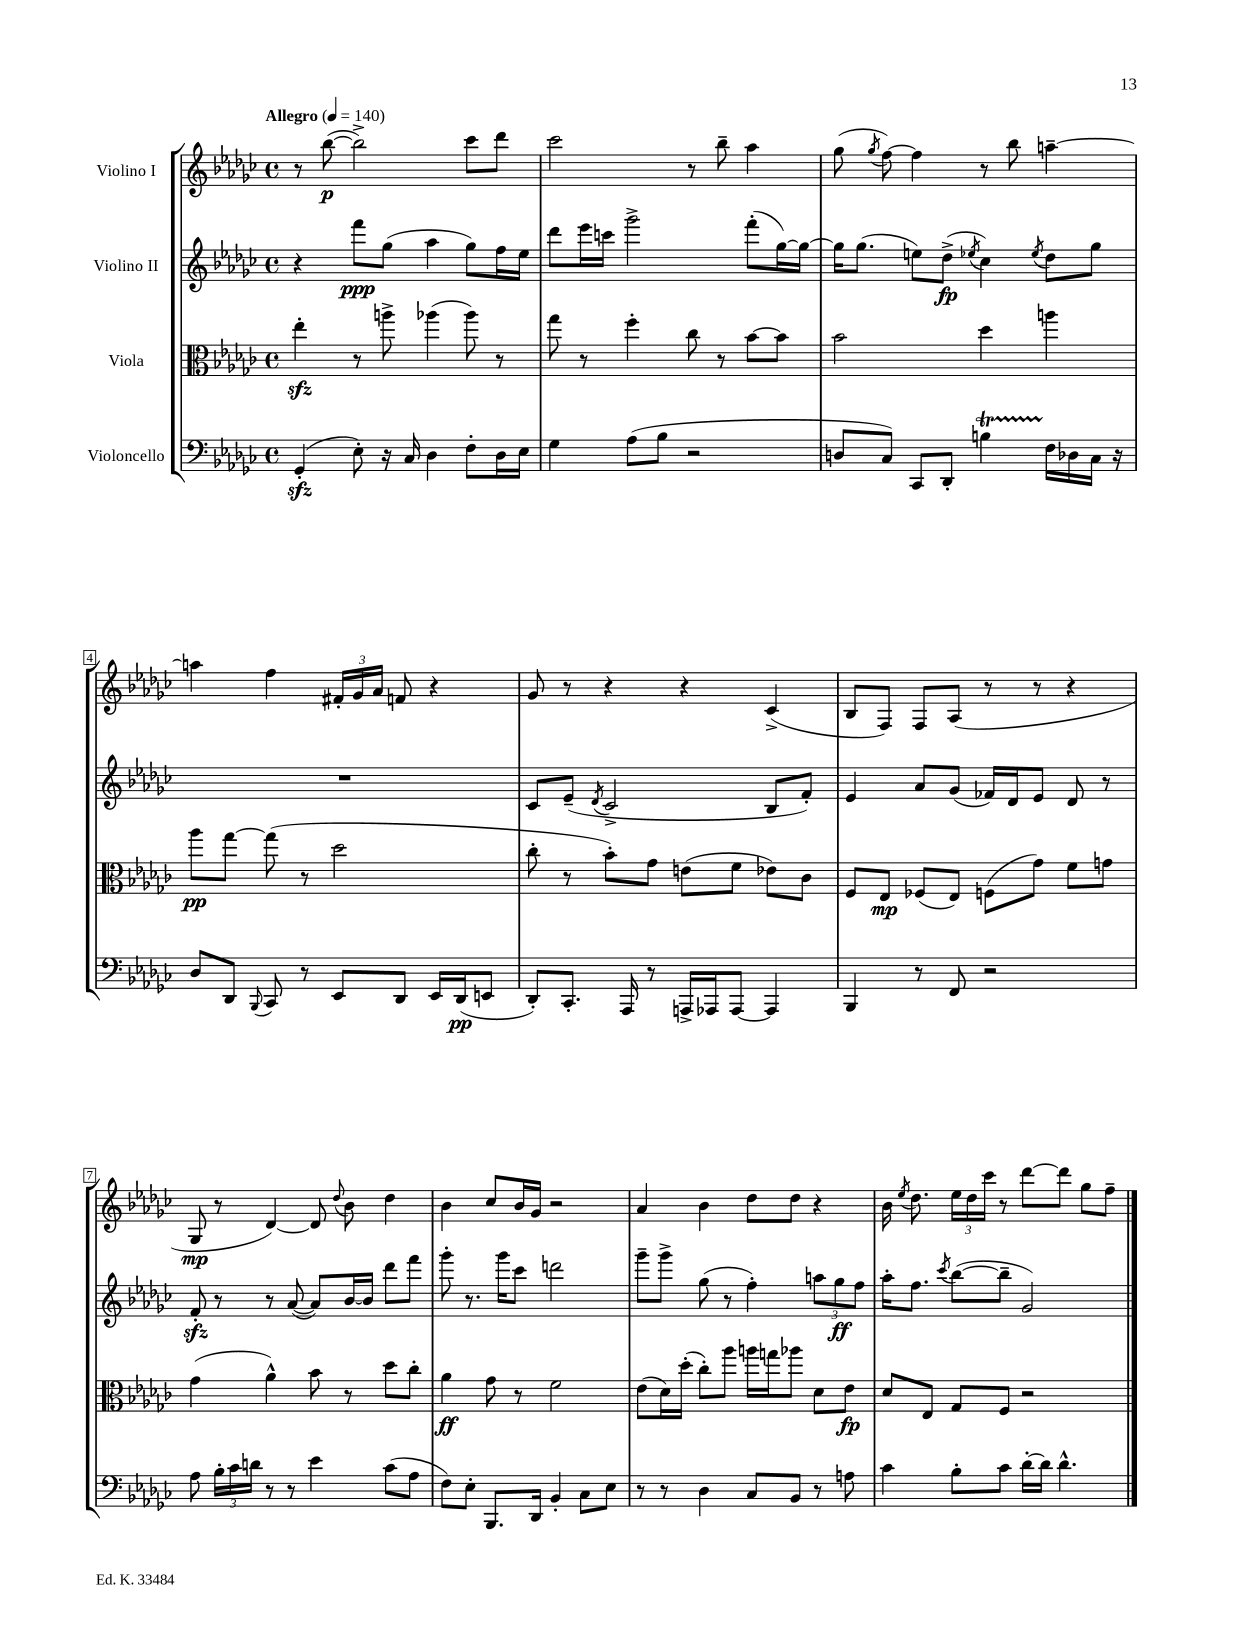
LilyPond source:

<<
\new StaffGroup <<
\new Staff = "s0" \with { instrumentName = "Violino I" } {
    \clef treble \key ges \major \defaultTimeSignature \time 4/4 \tempo "Allegro" 4 = 140
    \autoBeamOff r8 bes''8~\p( bes''2->) ces'''8[ des'''8] |
    ces'''2 r8 bes''8-- aes''4 |
    ges''8( \acciaccatura { ges''8 } f''8~) f''4 r8 bes''8 a''4~-- |
    a''4 f''4 \tuplet 3/2 { fis'16[-. ges'16 aes'16] } f'8 r4 |
    ges'8 r8 r4 r4 ces'4->( |
    bes8[ f8]) f8[ aes8]( r8 r8 r4 |
    ges8\mp r8 des'4~) des'8 \appoggiatura { des''8 } bes'8 des''4 |
    bes'4 ces''8[ bes'16 ges'16] r2 |
    aes'4 bes'4 des''8[ des''8] r4 |
    bes'16 \acciaccatura { ees''8 } des''8. \tuplet 3/2 { ees''16[ des''16 ces'''16] } r8 des'''8[~ des'''8] ges''8[ f''8]-- \bar "|." |
}
\new Staff = "s1" \with { instrumentName = "Violino II" } {
    \clef treble \key ges \major \defaultTimeSignature \time 4/4
    \autoBeamOff r4 f'''8[\ppp ges''8]( aes''4 ges''8[) f''16 ees''16] |
    des'''8[ ees'''16 c'''16] ges'''2-> f'''8[-.( ges''16~) ges''16]~ |
    ges''16[ ges''8.]( e''8[) des''8]->\fp( \acciaccatura { ees''8 } ces''4) \acciaccatura { ees''8 } des''8[ ges''8] |
    R1 |
    ces'8[ ees'8]--( \acciaccatura { des'8 } ces'2-> bes8[ f'8]-.) |
    ees'4 aes'8[ ges'8]( fes'16[) des'16 ees'8] des'8 r8 |
    f'8-.\sfz r8 r8 aes'8~( aes'8[) bes'16~ bes'16] des'''8[ f'''8] |
    ges'''8-. r8. ges'''16[ ces'''8] d'''2 |
    ges'''8[-- ges'''8]-> ges''8( r8 f''4-.) \tuplet 3/2 { a''8[ ges''8\ff f''8] } |
    aes''16[-. f''8.] \acciaccatura { ces'''8 } bes''8[~( bes''8]-- ges'2) \bar "|." |
}
\new Staff = "s2" \with { instrumentName = "Viola" } {
    \clef alto \key ges \major \defaultTimeSignature \time 4/4
    \autoBeamOff ees''4-.\sfz r8 a''8-> aes''4( aes''8) r8 |
    ges''8 r8 f''4-. ces''8 r8 bes'8[~ bes'8] |
    bes'2 des''4 a''4 |
    aes''8[\pp ges''8]~ ges''8( r8 des''2 |
    ces''8-. r8 bes'8[-.) ges'8] e'8[( f'8] ees'8[) ces'8] |
    f8[ ees8]\mp fes8[( ees8]) f8[( ges'8]) f'8[ g'8] |
    ges'4( aes'4-^) bes'8 r8 des''8[ ces''8]-. |
    aes'4\ff ges'8 r8 f'2 |
    ees'8[( des'16) des''16]-.( ces''8[-.) aes''8] a''16[ g''16 aes''8] des'8[ ees'8]\fp |
    des'8[ ees8] ges8[ f8] r2 \bar "|." |
}
\new Staff = "s3" \with { instrumentName = "Violoncello" } {
    \clef bass \key ges \major \defaultTimeSignature \time 4/4
    \autoBeamOff ges,4-.\sfz( ees8-.) r16 ces16 des4 f8[-. des16 ees16] |
    ges4 aes8[( bes8] r2 |
    d8[ ces8]) ces,8[ des,8]-. b4\startTrillSpan f16[\stopTrillSpan des16 ces16] r16 |
    des8[ des,8] \appoggiatura { bes,,8 } ces,8 r8 ees,8[ des,8] ees,16[ des,16\pp( e,8] |
    des,8[-.) ces,8.]-. aes,,16 r8 a,,16[-> aes,,16 aes,,8]~ aes,,4 |
    bes,,4 r8 f,8 r2 |
    aes8 \tuplet 3/2 { bes16[-. ces'16 d'16] } r8 r8 ees'4 ces'8[( aes8] |
    f8[) ees8]-. bes,,8.[ des,16] bes,4-. ces8[ ees8] |
    r8 r8 des4 ces8[ bes,8] r8 a8 |
    ces'4 bes8[-. ces'8] des'16[~-. des'16] des'4.-^ \bar "|." |
}
>>
>>
\layout { \context { \Score \override BarNumber.stencil = #(make-stencil-boxer 0.1 0.3 ly:text-interface::print) } }
